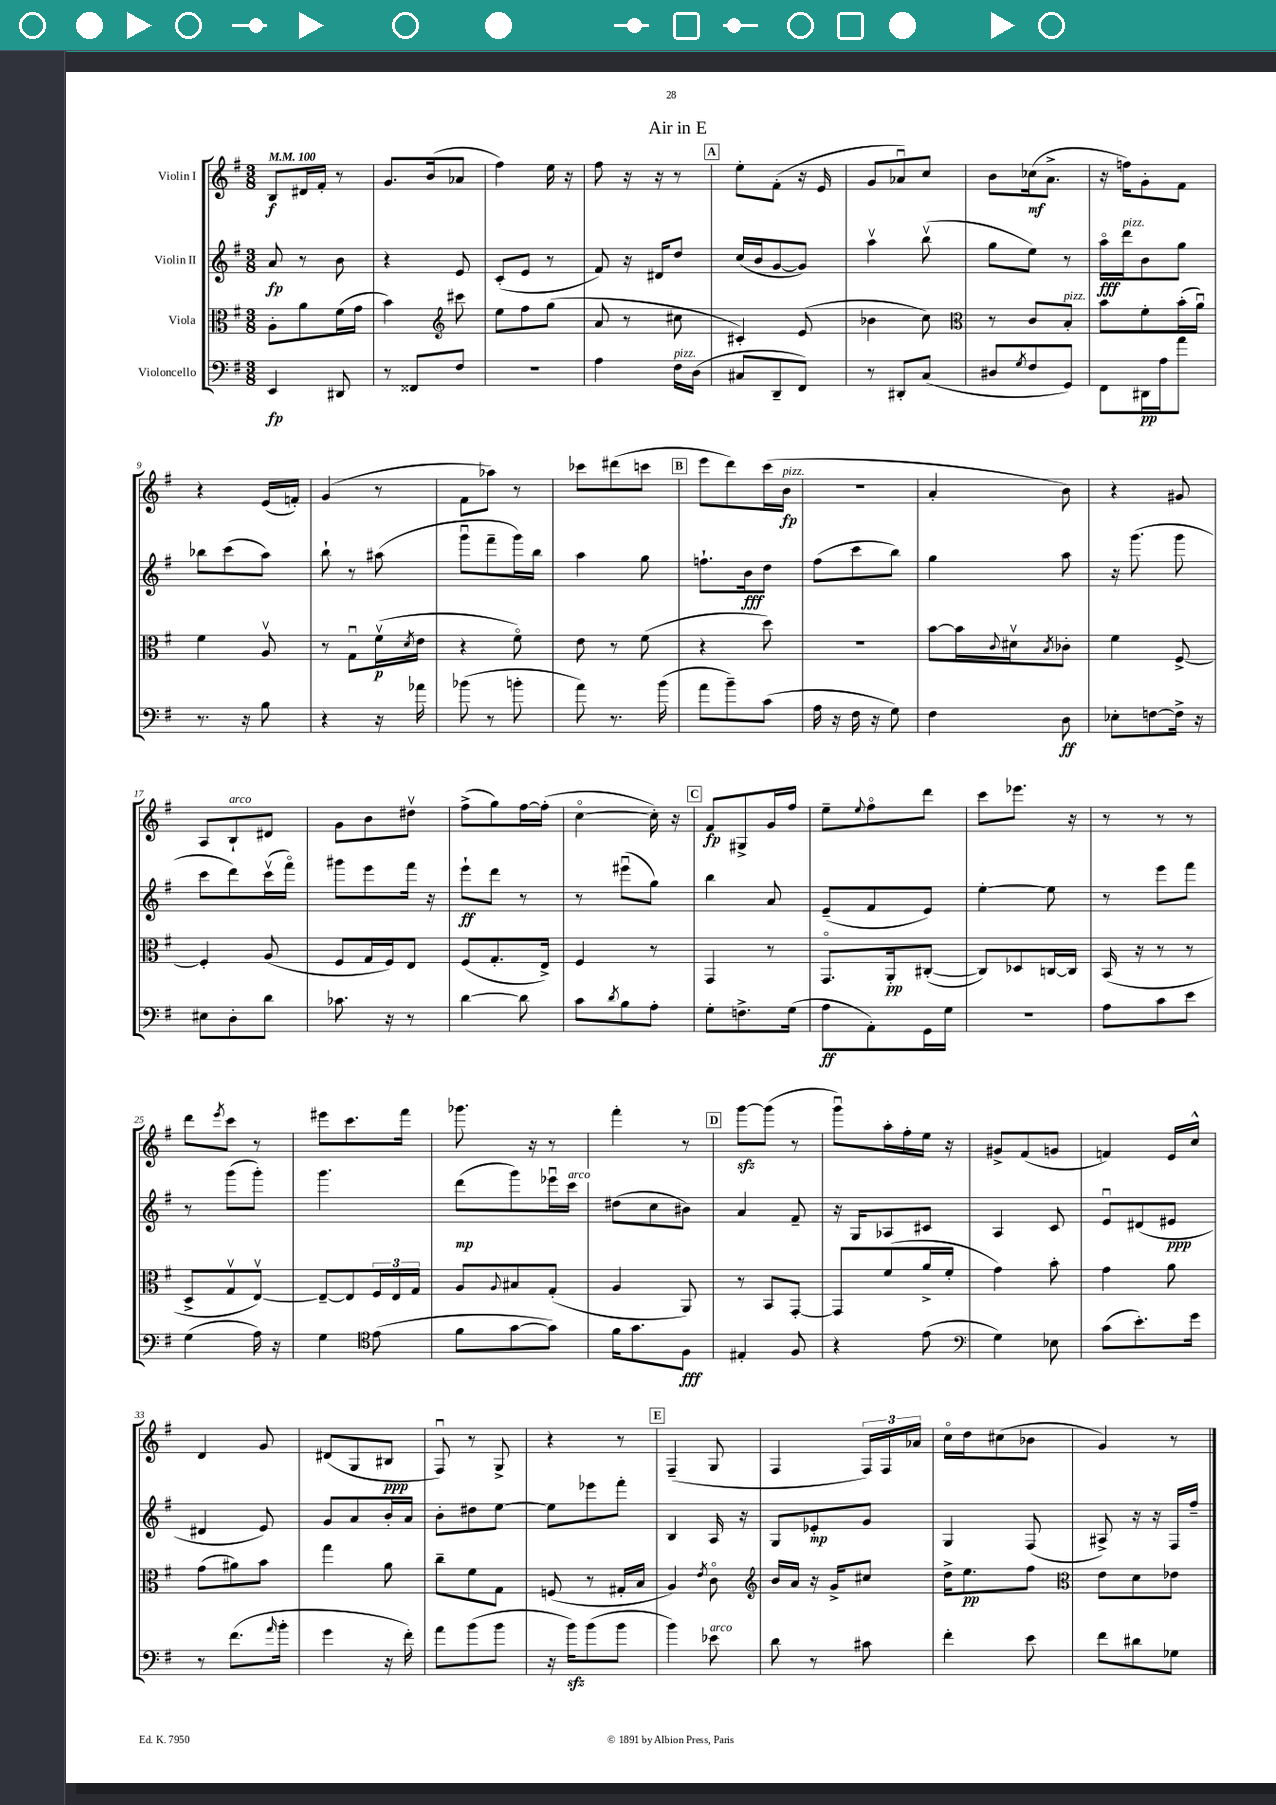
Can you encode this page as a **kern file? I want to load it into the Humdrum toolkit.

**kern	**kern	**kern	**kern
*staff4	*staff3	*staff2	*staff1
*clefF4	*clefC3	*clefG2	*clefG2
*k[f#]	*k[f#]	*k[f#]	*k[f#]
*M3/8	*M3/8	*M3/8	*M3/8
*MM100	*MM100	*MM100	*MM100
4EE	8A'	8a	8B
.	8a	8r	16d#
.	.	.	16f#'
8DD#	(16f#	8b	8r
.	16g	.	.
=	=	=	=
8r	4b)	4r	8.g
8FF##	.	.	.
.	.	.	(16b
*	*clefG2	*	*
8F#	8ccc#	8e	8a-
=	=	=	=
4.r	8ee	(8c'	4ff#)
.	8ff#	8e	.
.	(8gg	8r	16ee
.	.	.	16r
=	=	=	=
4A	8a	8f#)	8ff#
.	8r	16r	16r
.	.	16d#	16r
16F#	8cc#	8dd	8r
(16D	.	.	.
=	=	=	=
8C#	4c#')	(16cc	8ee'
.	.	16b	.
8DD~	.	[8g	(8f#'
8FF#)	(8e	8g])	16r
.	.	.	16e
=	=	=	=
8r	4b-	4aav	8g
8DD#'	.	.	8a-u)
(8C	8cc)	(8bbv	8cc
=	=	=	=
*	*clefC3	*	*
8D#	8r	8gg	8b
8qG	.	.	.
8F#	8c	8ee)	(16cc-
.	.	.	8.a^
8GG)	8B'	8r	.
=	=	=	=
8FF#	8b	16aao	16r
.	.	16ddd	16ff)
16DD#	8f#'	8b	8g'
16A	.	.	.
8a	(16b'	8gg	8f#
.	16au)	.	.
=	=	=	=
8.r	4f#	8bb-	4r
.	.	(8ccc	.
16r	.	.	.
8B	8Av	8aa)	(16e
.	.	.	16f')
=	=	=	=
4r	8r	8bb`	(4g
.	8Gu	8r	.
16r	(16f#v	(8aa#	8r
.	8qd	.	.
16a-	16e	.	.
=	=	=	=
(8b-	4r	8gggu	8f#
8r	.	8fff#~	8aa-)
8b'	8f#o)	16ggg)	8r
.	.	16bb	.
=	=	=	=
8a)	8e	4aa	8ccc-
8.r	8r	.	(8ddd#
.	(8f#	8gg	8ccc
(16b	.	.	.
=	=	=	=
8a	4r	8.ff`	8eee
8b~)	.	.	8ddd)
.	.	16b	.
(8c	8dd)	8dd	(16ccc
.	.	.	16b
=	=	=	=
16A	4.r	(8ff#	4.r
16r	.	.	.
16F#	.	8ccc	.
16r	.	.	.
8G)	.	8bb)	.
=	=	=	=
4F#	[8b	4gg	4a'
.	16b]	.	.
.	8qqc	.	.
.	16d#v	.	.
.	8qB	.	.
8D	8c-'	8aa	8b)
=	=	=	=
8E-'	4f#	16r	4r
.	.	(8.ggg	.
[8F	.	.	.
16F^]	[8F#^	8ggg	8g#
16r	.	.	.
=	=	=	=
8E#	4F#']	8ccc	8A
8D'	.	8ddd)	8B`
8d	(8A	(16cccv	8d#
.	.	16fff#o)	.
=	=	=	=
8.c-	8F#	8ggg#	8g
.	16G	8eee	8b
16r	16F#)	.	.
8r	8E	16fff#	8dd#v
.	.	16r	.
=	=	=	=
[4d	(8F#	8eee`	(8ff#^
.	8.G'	8ddd	8gg)
8d]	.	8r	[16ff#
.	16E^)	.	(16ff#']
=	=	=	=
8c	4F#	8r	[4cco
8qd	.	.	.
8B	.	(8eee#u	.
8A'	8r	8gg)	16cc'])
.	.	.	16r
=	=	=	=
8G'	4GG	4bb	8f#
8.F^	.	.	8G#^
.	8r	8a	16g
(16G	.	.	16ff#
=	=	=	=
8A	8.GGo	(8e~	8ee~
.	.	.	8qqee
8AA')	.	8f#	8ff#o
.	16AA'	.	.
16GG	([8C#'	8e)	8ddd
16G	.	.	.
=	=	=	=
4.r	8C#])	[4ee'	8ccc
.	8D-	.	8.eee-
.	[16C	8ee]	.
.	16C]	.	16r
=	=	=	=
8A	(16BB	8r	8r
.	16r	.	.
8c	8r	8eee	8r
8e	8r	8fff#	8r
=	=	=	=
(4G	8D^	8r	8ddd
.	.	.	8qeee
.	8Gv	(8ggg	8ccc
16A)	[8Ev)	8ggg')	8r
16r	.	.	.
=	=	=	=
4G	8E~_	4.ggg	8eee#
.	8E]	.	8.ccc
*clefC4	*	*	*
(8e	24F#	.	.
.	24E	.	.
.	.	.	16fff#
.	24G	.	.
=	=	=	=
8f#	8A	(8ddd	8.ggg-
.	8qqA	.	.
[8g	8B#	8ggg)	.
.	.	.	16r
8g])	(8G'	16eee-u	8r
.	.	16ccc	.
=	=	=	=
16f#	4A	(8dd#	4fff#'
8.g	.	.	.
.	.	8cc	.
8F#	8AA)	8b#)	8r
=	=	=	=
4E#'	8r	4a	[8ggg
.	8BB	.	(8ggg]
8F#	[8GG'	8f#~	8r
=	=	=	=
4r	8GG]	16r	8gggu)
.	.	16G	.
.	(8f#	8A-	16aa'
.	.	.	16ff#'
(8e	16a^	8c#	16ee
.	16f#'	.	16r
=	=	=	=
*clefF4	*	*	*
4G)	4g)	4A	8g#^
.	.	.	(8f#
8E-	8b'	8c	8g
=	=	=	=
(8c	4g	8eu	4f)
8.e')	.	(8d#	.
.	8a	8e#	16e
16g	.	.	16cc^^
=	=	=	=
8r	(8g	4d#	4d
(8.f#	8a#)	.	.
.	8b	8e)	8g
16qqa	.	.	.
16b'	.	.	.
=	=	=	=
4g	4gg	8g	(8d#
.	.	8a	8G
16r	8a	16b'	8B#
16f#')	.	16a	.
=	=	=	=
8a	8cc~	8b'	8F#u)
(8b	8f#	8dd#	8r
8b	8G	[8ee	8G^
=	=	=	=
16r	(8F	8ee]	4r
16b)	.	.	.
(8b	8r	8eee-	.
8b	16G#'	8fff#'	8r
.	16B	.	.
=	=	=	=
4b)	4A)	4B	(4F#~
.	8qe	.	.
8e-	8co	16A	8G
.	.	16r	.
=	=	=	=
*	*clefG2	*	*
8d	16b	8G	4F#
.	16a	.	.
8r	16r	8e-'	.
.	16g^	.	.
8c#	8cc#	8g	24F#)
.	.	.	24F#
.	.	.	24a-
=	=	=	=
4f#'	16dd^	4G	16cco
.	8.ee	.	16dd
.	.	.	(8cc#
8e	8ff#	(8F#	8b-
=	=	=	=
*	*clefC3	*	*
8f#	8e	8A#^)	4g)
8d#	8d	16r	.
.	.	16r	.
8G-	8e-	16F#	8r
.	.	16ff#~	.
==	==	==	==
*-	*-	*-	*-
